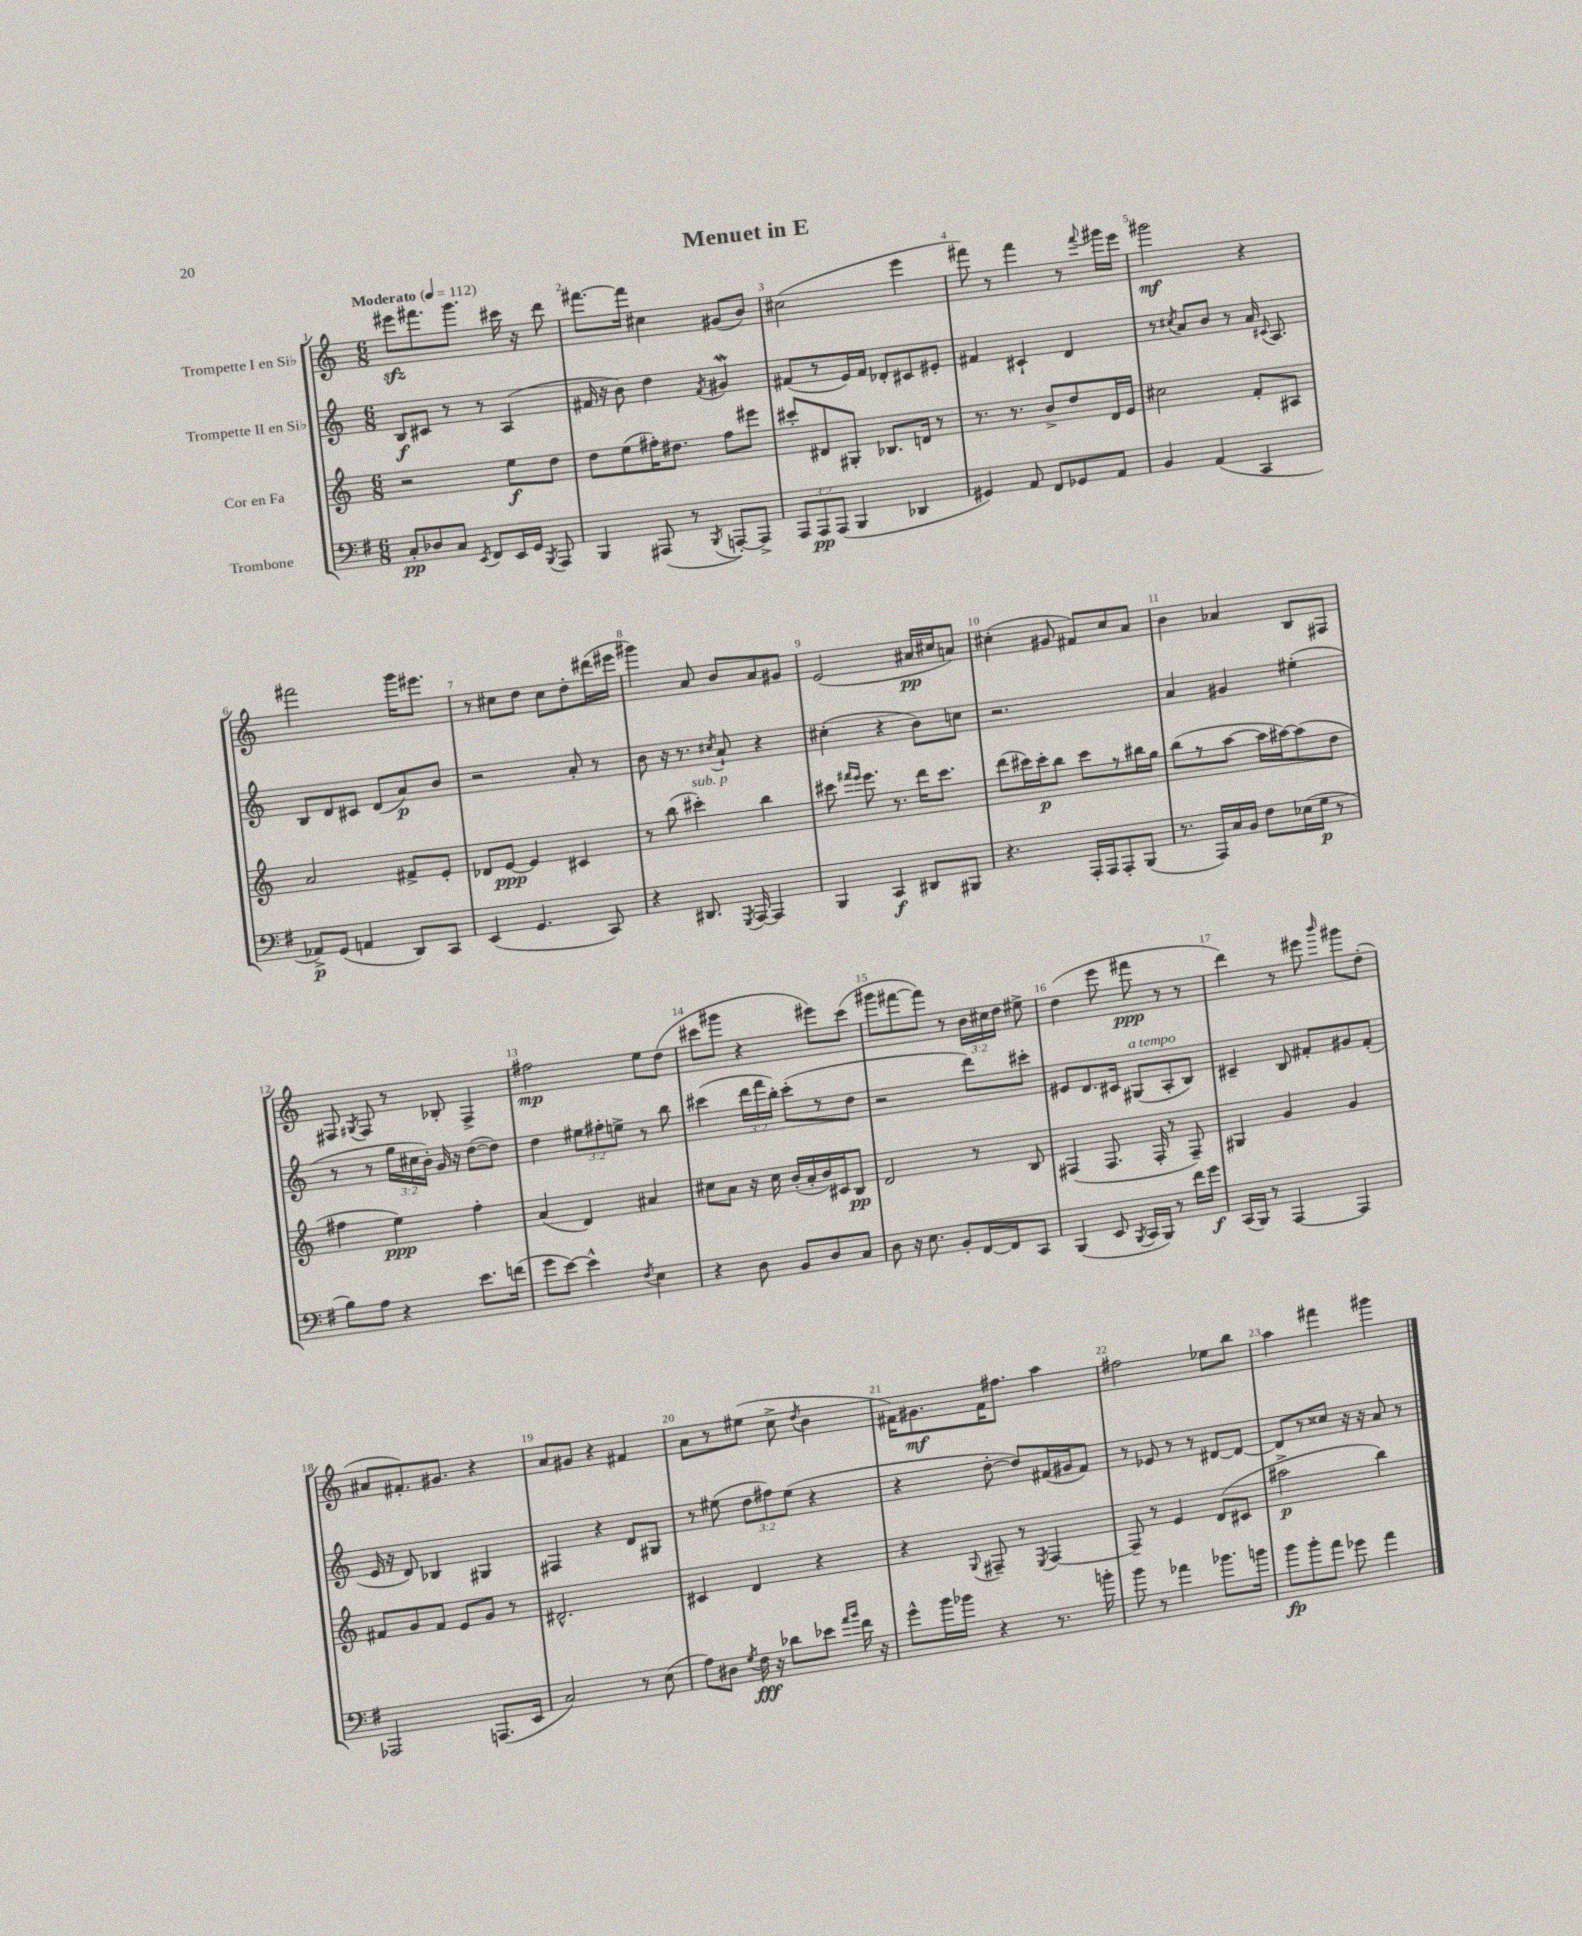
\header { title = "Menuet in E" }
<<
\new StaffGroup <<
\new Staff = "s0" \with { instrumentName = "Trompette I en Sib" } {
    \clef treble \key c \major \numericTimeSignature \time 6/8 \override Staff.TupletNumber.text = #tuplet-number::calc-fraction-text \tempo "Moderato" 4 = 112
    \autoBeamOff eis'''8[\sfz fis'''8. g'''8.] cis'''16 r16 d'''8 |
    fis'''8.[~ fis'''16] cis''4 gis'8[( b'8]) |
    cis''2( e'''4 |
    fis'''8) r8 fis'''4 r8 \appoggiatura { fis'''8 } gis'''16[ e'''16] |
    gis'''2\mf r4 |
    fis'''2 g'''16[ eis'''8.] |
    r8 cis''8[ d''8] cis''8[ d''8-. dis'''16( eis'''16] |
    gis'''4) a'8 b'8[ a'8 gis'8] |
    e'2( ais'16[\pp cis''16 a'8]) |
    cis''4-.( gis'8 fis'8[) cis''8 a'8] |
    b'4 aes'4 b8[ fis8] |
    fis8 \acciaccatura { gis8 } fis8 r8 bes8-. fis4-> |
    fis''2\mp e''8[ d''8]( |
    cis'''8[ gis'''8] r4 eis'''8[) cis'''8]( |
    gis'''8[ fis'''8~ fis'''8]) r8 \tuplet 3/2 { b'16[ cis''16 d''16] } eis''8-> |
    d''4( e'''8 fis'''8\ppp r8 r8 |
    d'''4) r8 eis'''8 \grace { b'''16 } gis'''8[ d''8]-.( |
    ais'8[ fis'8.-.) gis'8.] r4 |
    a'8[ gis'8] r4 fis'4 |
    a'8[ r8 eis''8]( c''8-> \acciaccatura { d''8 } b'4 |
    fis'16[) gis'8.\mf fis'16 fis''8.] a''4 |
    fis''2 ees''8[ b''8] |
    a''4 fis'''4 gis'''4 \bar "|." |
}
\new Staff = "s1" \with { instrumentName = "Trompette II en Sib" } {
    \clef treble \key c \major \numericTimeSignature \time 6/8 \override Staff.TupletNumber.text = #tuplet-number::calc-fraction-text
    \autoBeamOff b8[\f cis'8] r8 r8 a4( |
    fis'16 r16 b'8) d''4 \acciaccatura { fis'8 } gis'4\mordent |
    fis'8[( r8 e'16) fis'16] des'8[-. cis'8 eis'8]-. |
    fis'4 cis'4-! d'4 |
    r8 \acciaccatura { cis''8 } a'8[ b'8] r8 a'16 \appoggiatura { cis'8 } a8. |
    b8[ d'8 cis'8] d'8[( a'8\p) b'8] |
    r2 a'8-. r8 |
    b'8 r16 r8. \acciaccatura { cis''8 } a'8-! r4 |
    cis''4-.( r4 b'8[) c''8] |
    r2. |
    a'4 gis'4 eis''4-.( |
    r8 r8 \tuplet 3/2 { g''16[ cis''16 b'16]-.) } g'16 r16 d''8[~( d''8]) |
    d''4 \tuplet 3/2 { eis''8[ fis''8-. e''8]-> } r8 b''8 |
    cis'''4( \tuplet 3/2 { d'''16[ f'''16 b''16]-.) } cis'''8[-.( r8 d''8] |
    r2 d'''8[) cis'''8]-. |
    eis'8[ d'8. cis'16] gis8[^\markup { \italic "a tempo" }( a8-. b8]) |
    cis'4-- b8 fis'8[-. gis'8 fis'8]-.( |
    e'16 r16 d'8) bes4 gis4 |
    fis4 r4 d'8[ gis8] |
    r8 eis''8( \tuplet 3/2 { d''8[ fis''8) eis''8]( } r4 |
    r4 d''8~-. d''8[) fis'16( gis'16 fis'8]) |
    r8 ees'8 r8 r8 dis'8[~ dis'8]~ |
    dis'8[ r8 cisis''8] r16 r16 a'8 r8 \bar "|." |
}
\new Staff = "s2" \with { instrumentName = "Cor en Fa" } {
    \clef treble \key c \major \numericTimeSignature \time 6/8
    \autoBeamOff r2 e''8[\f d''8] |
    d''8[ e''8( fis''16-.) dis''8.] fis''8[ eis'''8] |
    cis'''8[-. dis'8 gis8]-. bes8.[ d'16] r8 |
    r8. r8. b'8[-> d''8 d'16 e'16] |
    cis''2 f'8[-. ais8] |
    a'2 fis'8[-> e'8]-. |
    des'8[ e'8]~\ppp e'4 cis'4 |
    r8 b''8( cis'''4-.^\markup { \italic "sub. p" }) b''4 |
    cis'''8 \grace { fis'''16[ e'''16] } e'''8. r8. d'''16[ cis'''8.] |
    d'''8[( cis'''16) cis'''16-.\p b''8] cis'''8[ r8 bis''16 g''16] |
    b''8[( r8 a''8]~ a''16[ ais''16~) ais''8( d''8] |
    fis''4 e''4\ppp) fis''4-. |
    a'4( d'4) ais'4 |
    cis''8[ a'8] r16 cis''16 b'16[-.( a'16-. b'16) cis'16 b8]\pp |
    d'2 r8 b8 |
    fis4( fis8. fis16-. r8 fis8--) |
    gis4 g'4 g'4 |
    fis'8[ g'8 fis'8] e'8[ g'8] r8 |
    dis'2.-^ |
    cis'4 d'4 r4 |
    r4 \appoggiatura { g8 } fis8-- r8 \acciaccatura { e8 } fis4~ |
    fis8-- r8 e'4 d'8[( cis'8] |
    ais''2->\p b''4) \bar "|." |
}
\new Staff = "s3" \with { instrumentName = "Trombone" } {
    \clef bass \key g \major \numericTimeSignature \time 6/8 \override Staff.TupletNumber.text = #tuplet-number::calc-fraction-text
    \autoBeamOff c8[-.\pp des8 c8] \acciaccatura { e,8 } fis,8[ e,16 g,16] \acciaccatura { b,,8 } a,,8 |
    b,,4 ais,,8( r8 \acciaccatura { b,,8 } a,,8[~-.) a,,8]-> |
    \tuplet 3/2 { a,,8[ a,,8\pp a,,8]( } b,,4 des,4 |
    gis,4) a,8 fis,8[ ges,8 a,8] |
    b,4 a,4( c,4 |
    aes,8[->\p) g,8]( a,4 d,8[) c,8] |
    e,4( g,4. c,8) |
    r4 dis,8. \acciaccatura { g,,8 } a,,16~ a,,4 |
    b,,4 c,4\f dis,8[ bis,,8] |
    r4. a,,16[-. a,,16 a,,8-. b,,8]( |
    r8. a,,16[) c16 b,16] fis8[ ees16( g16]\p r8 |
    b8[) a8] r4 e'8.[ f'16]( |
    g'8[ e'8]~) e'4-^ \acciaccatura { fis8 } e4 |
    r4 d8 b,8[ d8 c8] |
    d8 r16 e8. b,8[-. fis,16~ fis,16 c,8] |
    b,,4( e,8 \acciaccatura { b,,8 } c,16[ b,,16]) r8 fis'16[ g'16]\f |
    c,16[( b,,16]) r8 a,,4~ a,,4 |
    aes,,2 a,,8.[( e,16] |
    c2) r8 e8( |
    a8[) dis8] \acciaccatura { g8 } fis16\fff r16 des'8[ ees'8] \grace { a'16[ b'16] } fis'16 r16 |
    g'8[-^ b'16 bes'16] r4 r8. b'16-. |
    b'8 r8 aes'4 bes'8.[ b'16] |
    b'8[\fp b'8-. a'8] ges'8 a'4 \bar "|." |
}
>>
>>
\layout { \context { \Score \override BarNumber.break-visibility = ##(#f #t #t) barNumberVisibility = #all-bar-numbers-visible } }
